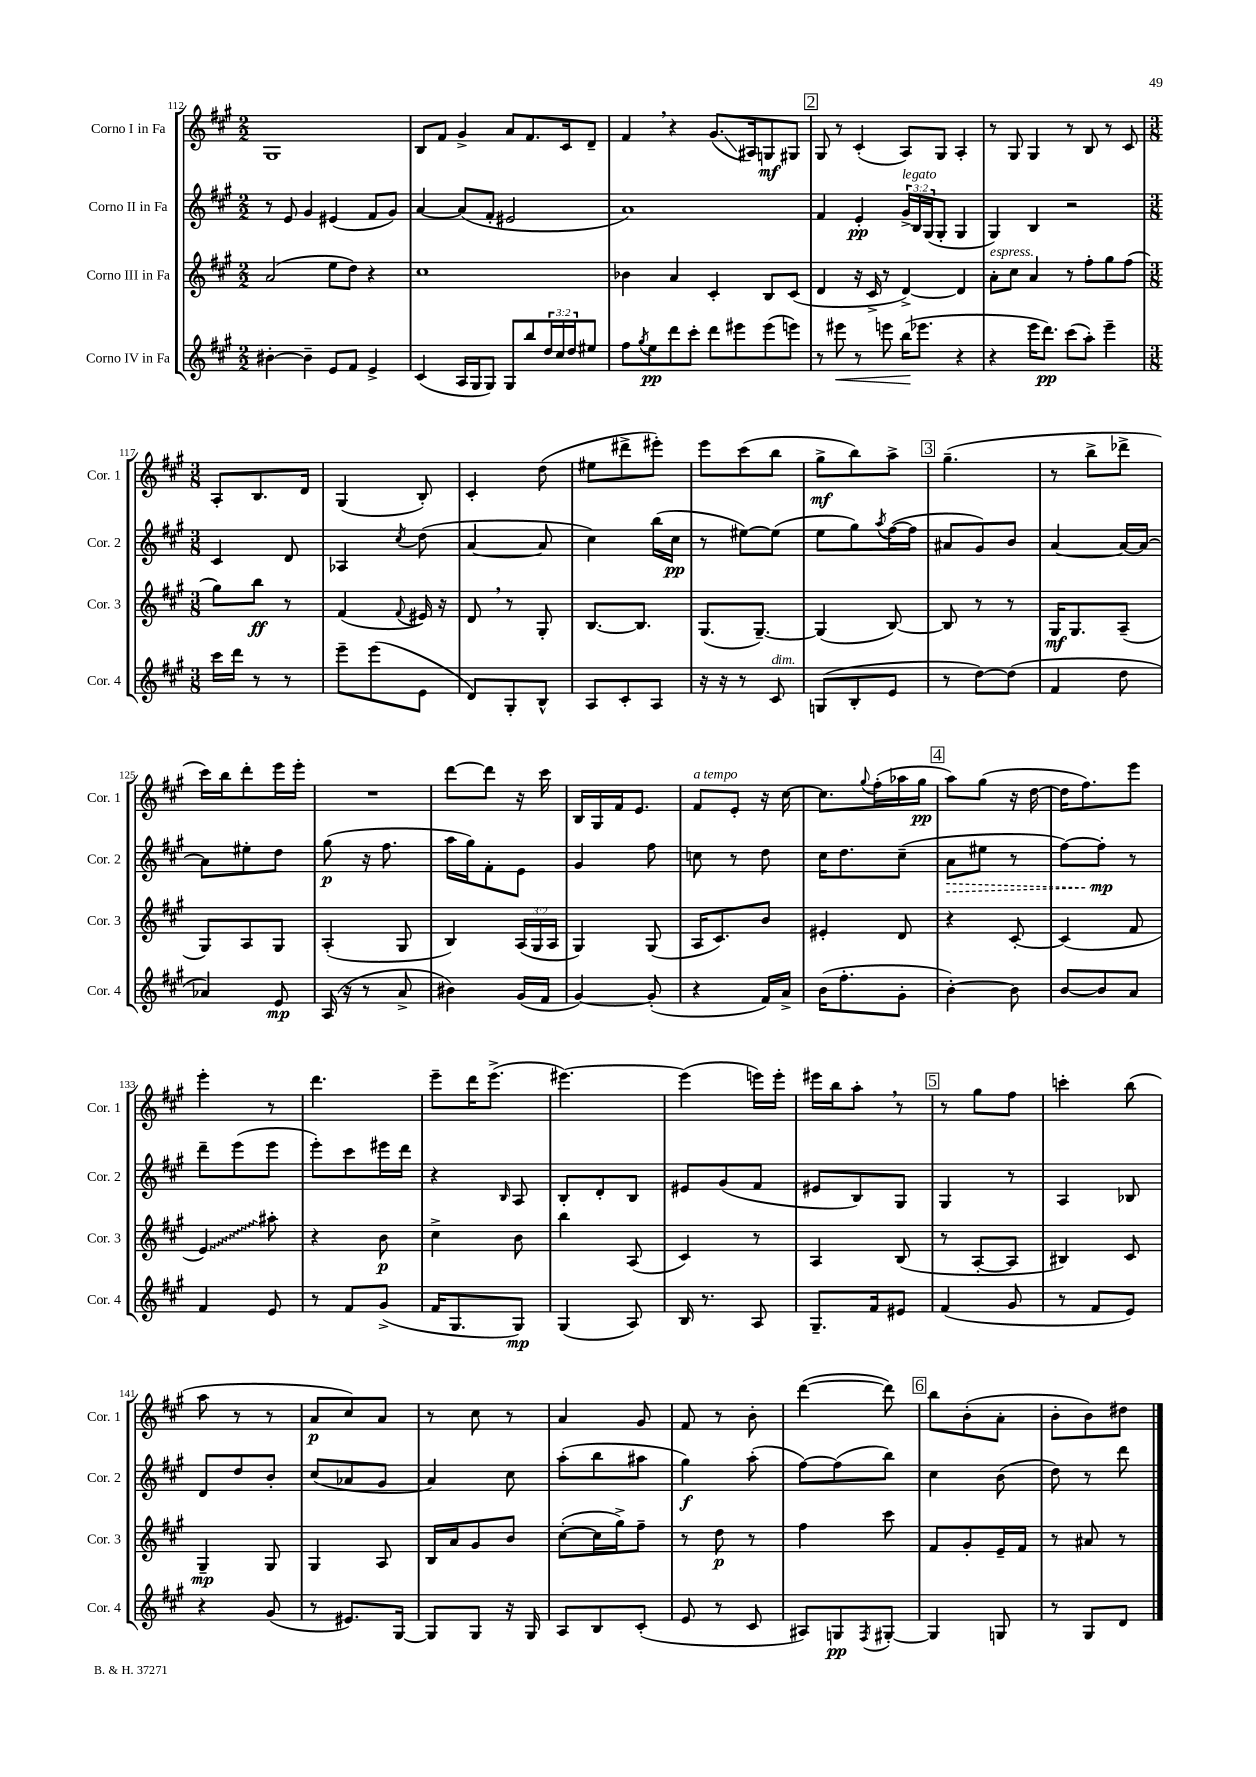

**kern	**kern	**kern	**kern
*staff4	*staff3	*staff2	*staff1
*clefG2	*clefG2	*clefG2	*clefG2
*k[f#c#g#]	*k[f#c#g#]	*k[f#c#g#]	*k[f#c#g#]
*M2/2	*M2/2	*M2/2	*M2/2
[4b#'	(2a	8r	1G#
.	.	8e	.
4b#~]	.	4g#	.
8e	8ee	(4e#	.
8f#	8dd)	.	.
4e^	4r	8f#	.
.	.	8g#)	.
=	=	=	=
(4c#	1cc#	[4a	8B
.	.	.	8f#
16A	.	(8a]	4g#^
16G#	.	.	.
8G#)	.	8f#'	.
8G#	.	2e#	8a
8bb	.	.	8.f#
24dd	.	.	.
24cc#	.	.	.
.	.	.	16c#
24dd	.	.	.
8ee#	.	.	8d~
=	=	=	=
8ff#	4b-	1a)	4f#
8qgg#	.	.	.
8ee	.	.	.
8ddd	4a	.	4r
8ccc#'	.	.	.
8ddd	4c#'	.	(8.g#
8eee#	.	.	.
.	.	.	16A#)
(8eee#	8B	.	8G
8eee)	(8c#	.	8G#
=	=	=	=
8r	4d	4f#	8G#
8eee#	.	.	8r
8r	16r	4e'	(4c#'
.	16c#^	.	.
8eee	8r	.	.
(16bb	[4d^)	24g#^	8A)
.	.	24B	.
8.eee-	.	.	.
.	.	(24G#	.
.	.	8G#'	8G#
4r	4d]	4G#	4A'
=	=	=	=
4r	8a'	4G#)	8r
.	8cc#	.	8G#
16eee	4a	4B	4G#
8.ddd)	.	.	.
(8ccc#	8r	2r	8r
8aa')	8ff#'	.	8B
4eee~	8gg#	.	8r
.	(8ff#	.	8c#
=	=	=	=
*M3/8	*M3/8	*M3/8	*M3/8
16ccc#	8gg#)	4c#	8A'
16ddd	.	.	.
8r	8bb	.	8.B
8r	8r	8d	.
.	.	.	16d
=	=	=	=
8eee~	(4f#	4A-	(4G#
(8eee	.	.	.
.	8qqf#	8qcc#	.
8e	16e#)	(8dd	8B')
.	16r	.	.
=	=	=	=
8d)	8d	[4a	4c#'
8G#'	8r	.	.
8B^^	8G#'	8a]	(8dd
=	=	=	=
8A	[8.B	4cc#)	8ee#
8c#'	.	.	8ddd#^
.	8.B]	.	.
8A	.	(16bb	8eee#')
.	.	16cc#	.
=	=	=	=
16r	(8.G#	8r	8eee
16r	.	.	.
8r	.	[8ee#)	(8ccc#
.	[8.G#~)	.	.
8c#	.	(8ee#]	8bb
=	=	=	=
(8G	(4G#]	8ee	8gg#^
8B'	.	8gg#)	8bb)
.	.	8qaa	.
8e	[8B)	([16ff#	8aa^
.	.	16ff#]	.
=	=	=	=
8r	8B]	8a#	(4.gg#~
[8dd)	8r	8g#)	.
(8dd]	8r	8b	.
=	=	=	=
4f#	16G#	[4a	8r
.	8.G#	.	.
.	.	.	8bb^
8dd	(8A~	16a_	8ddd-^
.	.	16a_	.
=	=	=	=
4a-)	8G#)	8a]	16ccc#)
.	.	.	16bb
.	8A	8ee#'	8ddd'
8e	8G#	8dd	16eee
.	.	.	16eee'
=	=	=	=
(16A	(4A'	(8gg#	4.r
16r	.	.	.
8r	.	16r	.
.	.	8.ff#	.
8a^	8G#	.	.
=	=	=	=
4b#)	4B)	16aa	[8ddd
.	.	16gg#)	.
.	.	8f#'	8ddd]
(16g#	(24A	8e	16r
.	24G#	.	.
16f#	.	.	16ccc#
.	24A	.	.
=	=	=	=
[4g#)	4G#)	4g#	16B
.	.	.	16G#
.	.	.	16f#
.	.	.	8.e
(8g#']	(8G#	8ff#	.
=	=	=	=
4r	16A	8cc	8f#
.	8.c#)	.	.
.	.	8r	8e'
16f#)	8b	8dd	16r
16a^	.	.	[16cc#
=	=	=	=
(16b	4e#'	16cc#	8.cc#]
8.ff#'	.	8.dd	.
.	.	.	8qqgg#
.	.	.	(16ff#'
8g#'	8d	(8cc#~	16aa-
.	.	.	16gg#
=	=	=	=
[4b')	4r	8a	8aa)
.	.	8ee#	(8gg#
8b]	[8c#'	8r	16r
.	.	.	[16dd
=	=	=	=
[8b	(4c#]	[8ff#)	16dd]
.	.	.	8.ff#)
8b]	.	8ff#']	.
8a	8f#	8r	8eee
=	=	=	=
4f#	4e)	8ddd~	4eee'
.	.	(8eee	.
8e	8aa#'	8eee	8r
=	=	=	=
8r	4r	8eee')	4.ddd
8f#	.	8ccc#	.
(8g#^	8b	16eee#	.
.	.	16ddd	.
=	=	=	=
16f#	4cc#^	4r	8eee~
8.G#	.	.	.
.	.	.	16ddd
.	.	.	(8.eee^
.	.	16qqB	.
8G#)	8b	8A	.
=	=	=	=
(4G#	4bb	8B'	[4.eee#)
.	.	8d'	.
8A)	(8A	8B	.
=	=	=	=
16B	4c#)	8e#	(4eee#]
8.r	.	.	.
.	.	(8g#	.
8A	8r	8f#	16eee)
.	.	.	16eee'
=	=	=	=
8.G#~	4A	8e#	16eee#
.	.	.	16bb
.	.	8B)	8aa'
16f#	.	.	.
8e#	(8B	8G#	8r
=	=	=	=
(4f#	8r	4G#	8r
.	[8A'	.	8gg#
8g#	8A]	8r	8ff#
=	=	=	=
8r	4B#)	4A	4ccc'
8f#	.	.	.
8e)	8c#	8B-	(8bb
=	=	=	=
4r	4G#~	8d	8aa
.	.	8dd	8r
(8g#	8G#	8b'	8r
=	=	=	=
8r	4G#	(8cc#	8a
8.e#)	.	8a-	8cc#)
.	8A	8g#	8a
[16G#	.	.	.
=	=	=	=
8G#]	16B	4a)	8r
.	16a	.	.
8G#	8g#	.	8cc#
16r	8b	8cc#	8r
16G#	.	.	.
=	=	=	=
8A	([8cc#'	(8aa'	4a
8B	16cc#]	8bb	.
.	16gg#^)	.	.
(8c#'	8ff#~	8aa#	8g#
=	=	=	=
8e	8r	4gg#)	8f#
8r	8dd	.	8r
8c#	8r	(8aa'	8b'
=	=	=	=
8A#)	4ff#	[8ff#)	([4ddd
8G	.	(8ff#]	.
8qF#	.	.	.
[8G#'	8ccc#	8bb)	8ddd])
=	=	=	=
4G#]	8f#	4cc#	8bb
.	8g#'	.	(8b'
8G	16e~	(8b	8a'
.	16f#	.	.
=	=	=	=
8r	8r	8dd)	8b'
8G#	8a#	8r	8b)
8d	8r	8ddd	8dd#
==	==	==	==
*-	*-	*-	*-
